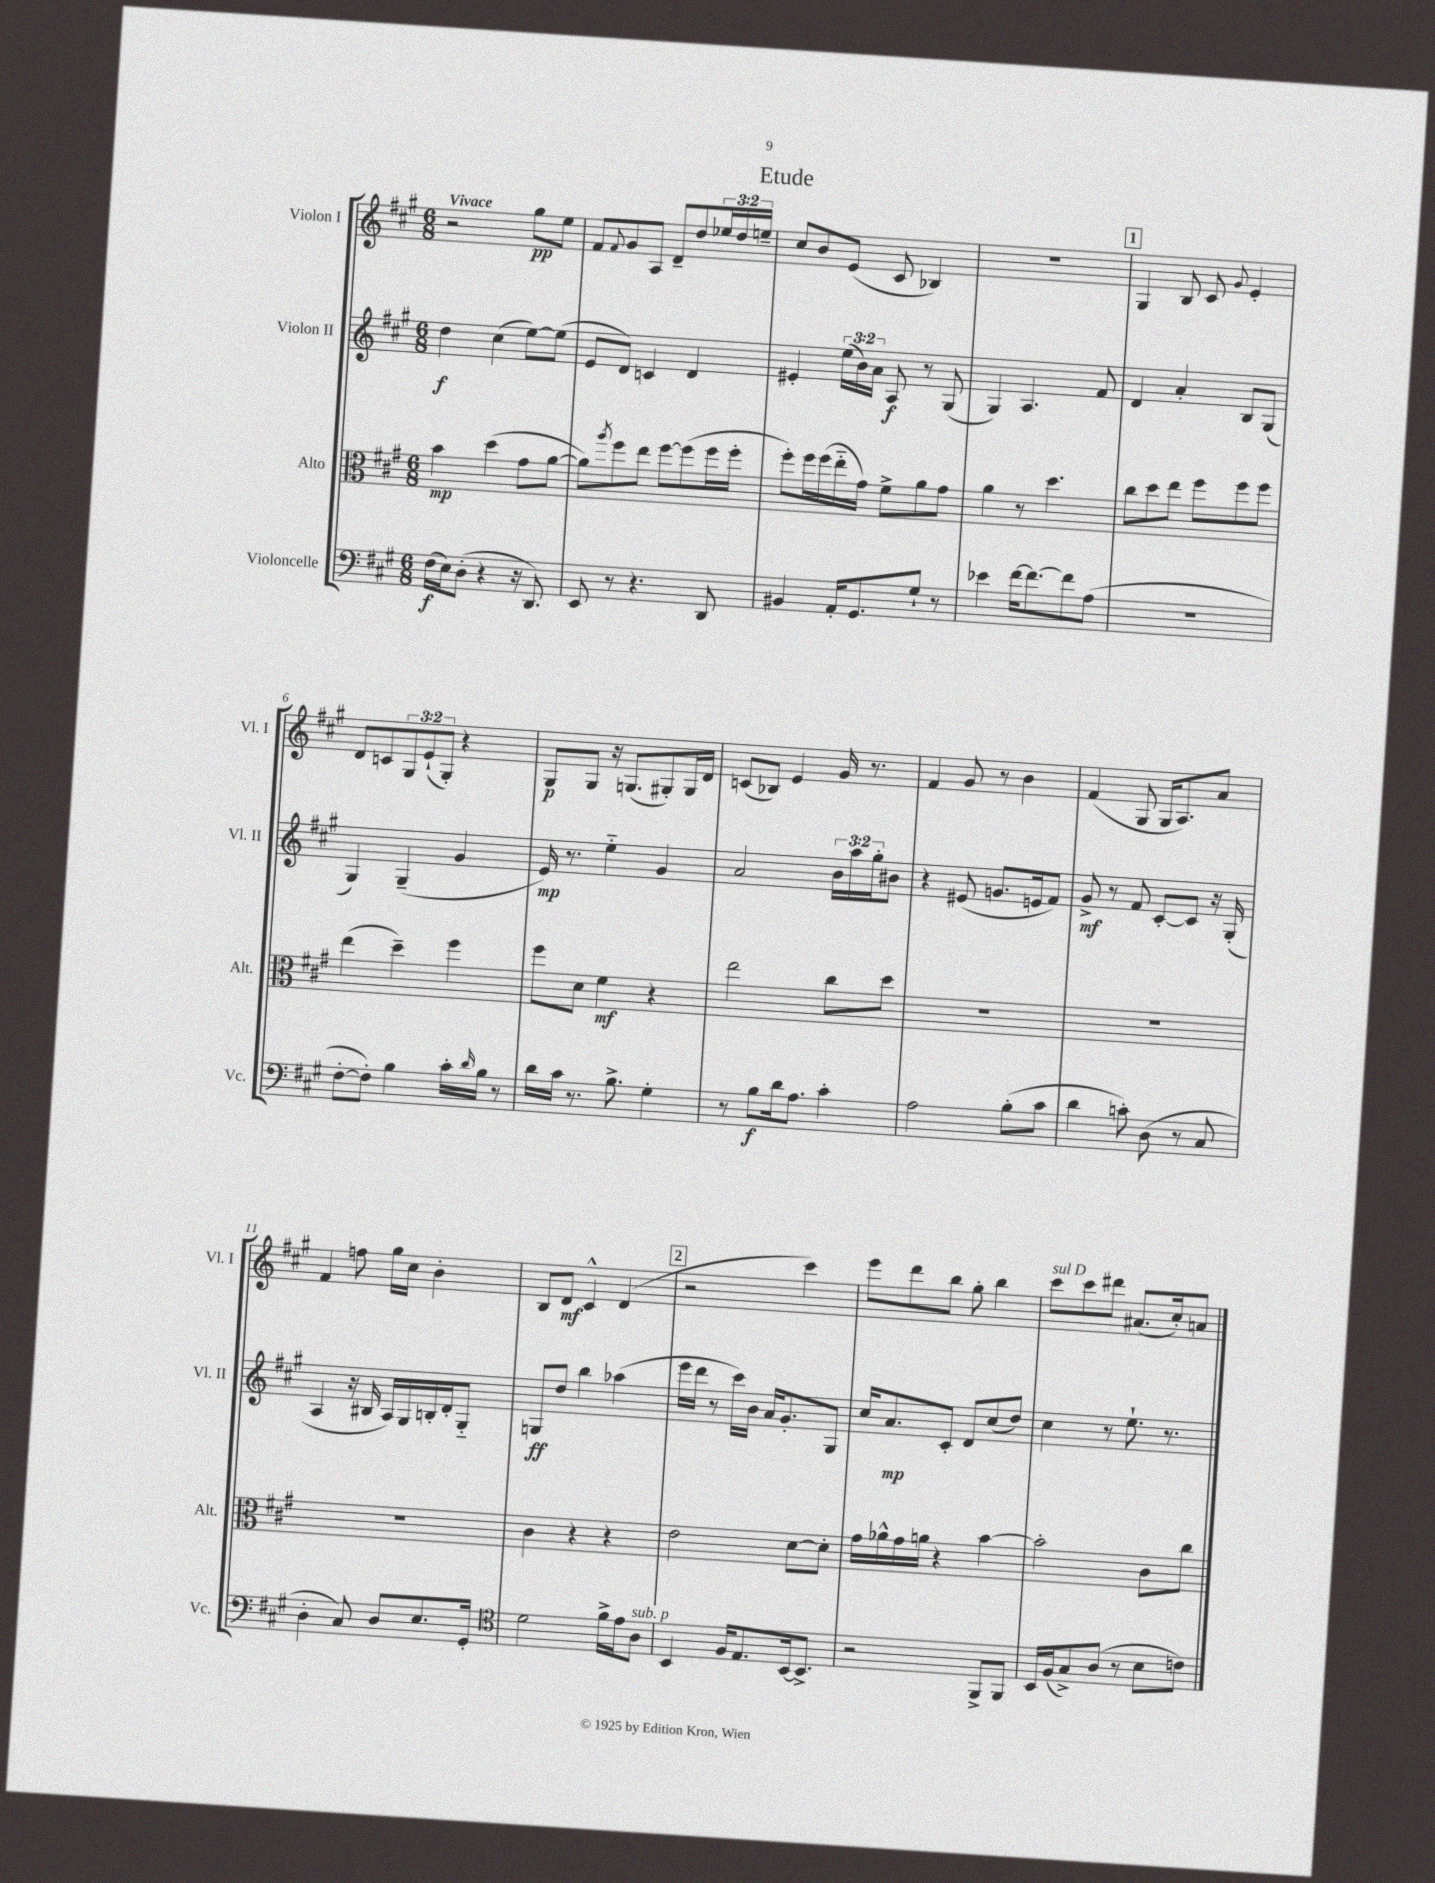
\header { title = "Etude" }
<<
\new StaffGroup <<
\new Staff = "s0" \with { instrumentName = "Violon I" shortInstrumentName = "Vl. I" } {
    \clef treble \key a \major \numericTimeSignature \time 6/8 \override Staff.TupletNumber.text = #tuplet-number::calc-fraction-text \tempo "Vivace"
    r2 gis''8\pp e''8 |
    fis'8 \appoggiatura { fis'8 } gis'8 a8 d'8-- d''8 \tuplet 3/2 { ees''16 d''16 e''16-- } |
    cis''8 b'8 e'8( cis'8 bes4) |
    R2. |
    \mark \markup { \box "1" } gis4 b8 cis'8 \appoggiatura { gis'8 } e'4-. |
    d'8 c'8 \tuplet 3/2 { gis8 e'8-!( gis8-.) } r4 |
    gis8\p gis8 r16 g8.( gis8-.) gis16 d'16 |
    c'8( bes8) e'4 gis'16 r8. |
    fis'4 gis'8 r8 b'4 |
    fis'4( gis8 gis16 a8.) a'8 |
    fis'4 f''8 gis''16 cis''16 b'4-. |
    b8 d'8\mf cis'4-^ d'4( |
    \mark \markup { \box "2" } r2 cis'''4) |
    e'''8 d'''8 b''8 gis''8-. b''4 |
    cis'''8^\markup { \italic "sul D" } cis'''8 dis'''8 ais'8.( cis''16-.) a'8 \bar "|." |
}
\new Staff = "s1" \with { instrumentName = "Violon II" shortInstrumentName = "Vl. II" } {
    \clef treble \key a \major \numericTimeSignature \time 6/8 \override Staff.TupletNumber.text = #tuplet-number::calc-fraction-text
    d''4\f cis''4( e''8~) e''8( |
    e'8 d'8) c'4 d'4 |
    eis'4-. \tuplet 3/2 { e''16( b'16) a'16 } a8\f r8 gis8( |
    gis4) a4. fis'8 |
    \mark \markup { \box "1" } d'4 a'4-. b8 gis8( |
    gis4) gis4--( gis'4 |
    e'16\mp) r8. e''4-_ gis'4 |
    a'2 \tuplet 3/2 { b'16 a''16 gis''16-. } bis'8 |
    r4 eis'8( g'8. e'16 fis'8) |
    gis'8->\mf r8 fis'8 cis'8~-. cis'8 r16 gis16-.( |
    a4 r16 bis16 a16) gis16 b16-. d'16-. gis8-_ |
    g8\ff d''8 b''4 aes''4( |
    \mark \markup { \box "2" } e'''16 d'''16 r8 cis'''16) b'16 a'16 gis'8.-. gis8 |
    cis''16 a'8.\mp cis'8-. d'8 cis''8( d''8) |
    cis''4 r8 e''8.-! r8. \bar "|." |
}
\new Staff = "s2" \with { instrumentName = "Alto" shortInstrumentName = "Alt." } {
    \clef alto \key a \major \numericTimeSignature \time 6/8
    b'4\mp d''4( gis'8 a'8~ |
    a'8) \acciaccatura { a''8 } fis''8 e''8 fis''8~ fis''8( fis''16 fis''16-. |
    fis''8-.) fis''16 fis''16( e''16-_ gis'16) fis'8-> a'8 gis'8 |
    a'4 r8 d''4. |
    \mark \markup { \box "1" } cis''8 d''8 e''8 fis''8 fis''8 fis''8 |
    e''4( d''4--) fis''4 |
    fis''8 d'8 fis'4\mf r4 |
    e''2 cis''8 d''8 |
    R2. |
    R2. |
    R2. |
    cis'4 r4 r4 |
    \mark \markup { \box "2" } e'2 d'8~ d'8-. |
    gis'16 aes'16-^ gis'16 a'16 r4 b'4~ |
    b'2-. cis'8 cis''8 \bar "|." |
}
\new Staff = "s3" \with { instrumentName = "Violoncelle" shortInstrumentName = "Vc." } {
    \clef bass \key a \major \numericTimeSignature \time 6/8
    fis16\f( e16) d8-.( r4 r16 d,8.) |
    e,8 r8 r4. d,8 |
    bis,4 a,16-. gis,8. gis8-! r8 |
    ees'4 fis'16~ fis'8.~ fis'8 a8( |
    \mark \markup { \box "1" } R2. |
    fis8~-. fis8-.) b4 cis'16-. \grace { d'16 } b16 r8 |
    d'16 cis'16 r8. b8.-> gis4-. |
    r8 b8\f d'16 a8. cis'4-. |
    a2 b8-.( cis'8 |
    d'4 c'8-.) d8( r8 cis8 |
    d4-. cis8) d8 e8. gis,16-. |
    \clef tenor d'2 fis'16-> e'16 a8^\markup { \italic "sub. p" } |
    \mark \markup { \box "2" } b,4 fis16 e8. b,16~ b,8.-> |
    r2 fis,8-> fis,8 |
    b,16 fis16( gis8->) a8( r8 b8 c'8) \bar "|." |
}
>>
>>
